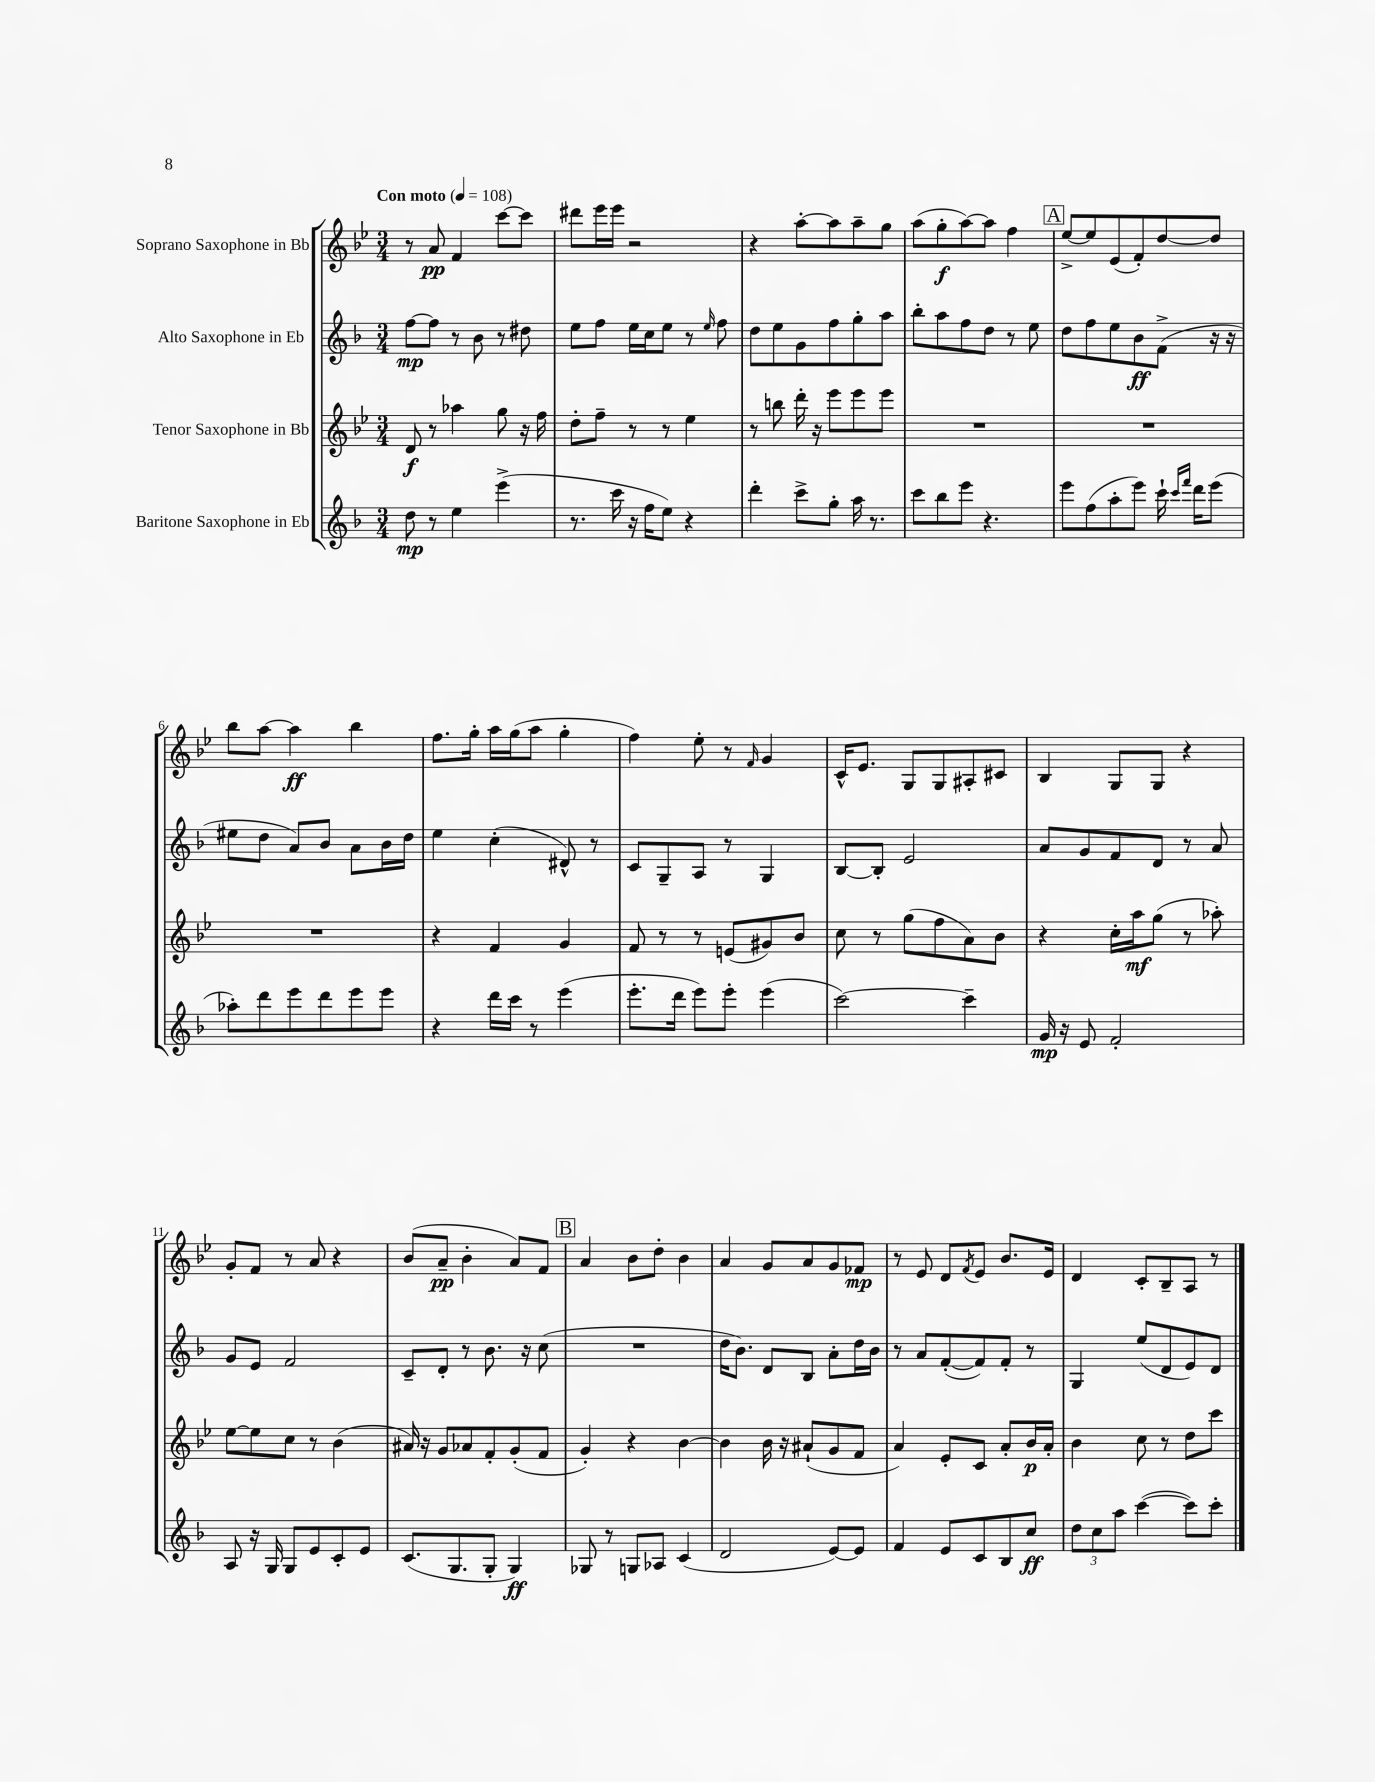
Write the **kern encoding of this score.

**kern	**dynam	**kern	**dynam	**kern	**dynam	**kern	**dynam
*part4	*part4	*part3	*part3	*part2	*part2	*part1	*part1
*staff4	*staff4	*staff3	*staff3	*staff2	*staff2	*staff1	*staff1
*I"Baritone Saxophone in Eb	*	*I"Tenor Saxophone in Bb	*	*I"Alto Saxophone in Eb	*	*I"Soprano Saxophone in Bb	*
*clefG2	*	*clefG2	*	*clefG2	*	*clefG2	*
*k[b-]	*	*k[b-e-]	*	*k[b-]	*	*k[b-e-]	*
*M3/4	*	*M3/4	*	*M3/4	*	*M3/4	*
*MM108	*	*MM108	*	*MM108	*	*MM108	*
=1	=1	=1	=1	=1	=1	=1	=1
!	!	!	!	!	!	!LO:TX:a:B:t=Con moto	!
8dd\	mp	8d/	f	[8ff\L	mp	8r	.
8r	.	8r	.	8ff\J]	.	8a/	pp
4ee\	.	4aa-X\	.	8r	.	4f/	.
.	.	.	.	8b-\	.	.	.
(4eee^\	.	8gg\	.	8r	.	[8ccc\L	.
.	.	16r	.	8dd#X\	.	8ccc\J]	.
.	.	16ff\	.	.	.	.	.
=2	=2	=2	=2	=2	=2	=2	=2
8.r	.	8dd'\L	.	8ee\L	.	8ddd#X\L	.
.	.	8ff~\J	.	8ff\J	.	16eee-\L	.
16ccc\	.	.	.	.	.	16eee-\JJ	.
16r	.	8r	.	16ee\LL	.	2r	.
16ff\KL	.	.	.	16cc\J	.	.	.
8ee\J)	.	8r	.	8ee\J	.	.	.
4r	.	4ee-\	.	8r	.	.	.
.	.	.	.	16qqee/	.	.	.
.	.	.	.	8ff\	.	.	.
=3	=3	=3	=3	=3	=3	=3	=3
4ddd'\	.	8r	.	8dd\L	.	4r	.
.	.	8bbn\	.	8ee\	.	.	.
8ccc^\L	.	16ddd'\	.	8g\	.	[8aa'\L	.
.	.	16r	.	.	.	.	.
8gg'\J	.	8eee-\L	.	8ff\	.	8aa\]	.
16aa\	.	8eee-\	.	8gg'\	.	8aa~\	.
8.r	.	.	.	.	.	.	.
.	.	8eee-\J	.	8aa\J	.	8gg\J	.
=4	=4	=4	=4	=4	=4	=4	=4
8ccc\L	.	2.r	.	8bb-'\L	.	(8aa\L	.
8bb-\	.	.	.	8aa\	.	8gg'\	f
8eee\J	.	.	.	8ff\	.	[8aa\)	.
4.r	.	.	.	8dd\J	.	8aa\J]	.
.	.	.	.	8r	.	4ff\	.
.	.	.	.	8ee\	.	.	.
!!LO:REH:place=s1:t=A
=5	=5	=5	=5	=5	=5	=5	=5
8eee\L	.	2.r	.	8dd\L	.	[8ee-^/L	.
(8ff\	.	.	.	8ff\	.	8ee-/]	.
8aa'\	.	.	.	8ee\	.	(8e-/	.
8eee\J)	.	.	.	8b-\	ff	8f'/)	.
16ccc`\	.	.	.	(8f^\J	.	[8dd/	.
16qqccc/LL	.	.	.	.	.	.	.
16qqfff/JJ	.	.	.	.	.	.	.
16ddd\KL	.	.	.	.	.	.	.
(8eee\J	.	.	.	16r	.	8dd/J]	.
.	.	.	.	16r	.	.	.
!!LO:LB:g=z
=6	=6	=6	=6	=6	=6	=6	=6
8aa-X'\L)	.	2.r	.	8ee#X\L	.	8bb-\L	.
8ddd\	.	.	.	8dd\J	.	[8aa\J	.
8eee\	.	.	.	8a/L)	.	4aa\]	ff
8ddd\	.	.	.	8b-/J	.	.	.
8eee\	.	.	.	8a\L	.	4bb-\	.
8eee\J	.	.	.	16b-\L	.	.	.
.	.	.	.	16dd\JJ	.	.	.
=7	=7	=7	=7	=7	=7	=7	=7
4r	.	4r	.	4ee\	.	8.ff\L	.
.	.	.	.	.	.	16gg'\Jk	.
16ddd\LL	.	4f/	.	(4cc'\	.	16aa\LL	.
16ccc\JJ	.	.	.	.	.	(16gg\J	.
8r	.	.	.	.	.	8aa\J	.
(4eee\	.	4g/	.	8d#X^^/)	.	4gg'\	.
.	.	.	.	8r	.	.	.
=8	=8	=8	=8	=8	=8	=8	=8
8.eee'\L	.	8f/	.	8c/L	.	4ff\)	.
.	.	8r	.	8G~/	.	.	.
16ddd\Jk	.	.	.	.	.	.	.
8eee\L)	.	8r	.	8A/J	.	8ee-'\	.
8eee'\J	.	(8en/L	.	8r	.	8r	.
.	.	.	.	.	.	16qqf/	.
(4eee\	.	8g#X/)	.	4G/	.	4g/	.
.	.	8b-/J	.	.	.	.	.
=9	=9	=9	=9	=9	=9	=9	=9
[2ccc\)	.	8cc\	.	[8B-/L	.	16c^^/KL	.
.	.	.	.	.	.	8.e-/J	.
.	.	8r	.	8B-'/J]	.	.	.
.	.	(8gg\L	.	2e/	.	8G/L	.
.	.	8ff\	.	.	.	8G/	.
4ccc~\]	.	8a\)	.	.	.	8A#X'/	.
.	.	8b-\J	.	.	.	8c#X/J	.
=10	=10	=10	=10	=10	=10	=10	=10
16g/	mp	4r	.	8a/L	.	4B-/	.
16r	.	.	.	.	.	.	.
8e/	.	.	.	8g/	.	.	.
2f'/	.	16cc'\LL	.	8f/	.	8G/L	.
.	.	16aa\J	mf	.	.	.	.
.	.	(8gg\J	.	8d/J	.	8G/J	.
.	.	8r	.	8r	.	4r	.
.	.	8aa-X'\)	.	8a/	.	.	.
!!LO:LB:g=z
=11	=11	=11	=11	=11	=11	=11	=11
8A/	.	[8ee-\L	.	8g/L	.	8g'/L	.
16r	.	8ee-\]	.	8e/J	.	8f/J	.
16G/	.	.	.	.	.	.	.
8G/L	.	8cc\J	.	2f/	.	8r	.
8e/	.	8r	.	.	.	8a/	.
8c'/	.	(4b-\	.	.	.	4r	.
8e/J	.	.	.	.	.	.	.
=12	=12	=12	=12	=12	=12	=12	=12
(8.c/L	.	16a#X/)	.	8c~/L	.	(8b-/L	.
.	.	16r	.	.	.	.	.
.	.	8g/L	.	8d'/J	.	8a~/J	pp
8.G/	.	.	.	.	.	.	.
.	.	8a-X/	.	8r	.	4b-'\	.
8G'/J	.	8f'/	.	8.b-\	.	.	.
4G/)	ff	(8g'/	.	.	.	8a/L)	.
.	.	.	.	16r	.	.	.
.	.	8f/J	.	(8cc\	.	8f/J	.
!!LO:REH:place=s1:t=B
=13	=13	=13	=13	=13	=13	=13	=13
8G-X/	.	4g'/)	.	2.r	.	4a/	.
8r	.	.	.	.	.	.	.
8Gn/L	.	4r	.	.	.	8b-\L	.
8A-X/J	.	.	.	.	.	8dd'\J	.
(4c/	.	[4b-\	.	.	.	4b-\	.
=14	=14	=14	=14	=14	=14	=14	=14
2d/	.	4b-\]	.	16dd\KL	.	4a/	.
.	.	.	.	8.b-\J)	.	.	.
.	.	16b-\	.	8d/L	.	8g/L	.
.	.	16r	.	.	.	.	.
.	.	(8a#X`/L	.	8B-/J	.	8a/	.
[8e/L)	.	8g/	.	8a'\L	.	8g/	.
8e/J]	.	8f/J	.	16dd\L	.	8f-X/J	mp
.	.	.	.	16b-\JJ	.	.	.
=15	=15	=15	=15	=15	=15	=15	=15
4f/	.	4a/)	.	8r	.	8r	.
.	.	.	.	8a/L	.	8e-/	.
8e/L	.	8e-'/L	.	([8f'/	.	8d/L	.
.	.	.	.	.	.	8qf/	.
8c/	.	8c/J	.	8f/])	.	8e-/J	.
8B-/	.	8a'/L	.	8f'/J	.	8.b-/L	.
8cc/J	ff	16b-/L	p	8r	.	.	.
.	.	16a'/JJ	.	.	.	16e-/Jk	.
=16	=16	=16	=16	=16	=16	=16	=16
12dd\L	.	4b-\	.	4G/	.	4d/	.
12cc\	.	.	.	.	.	.	.
12aa\J	.	.	.	.	.	.	.
([4ccc\	.	8cc\	.	(8ee/L	.	8c'/L	.
.	.	8r	.	8d/	.	8B-~/	.
8ccc\L])	.	8dd\L	.	8e/)	.	8A/J	.
8ccc'\J	.	8ccc\J	.	8d/J	.	8r	.
==	==	==	==	==	==	==	==
*-	*-	*-	*-	*-	*-	*-	*-
